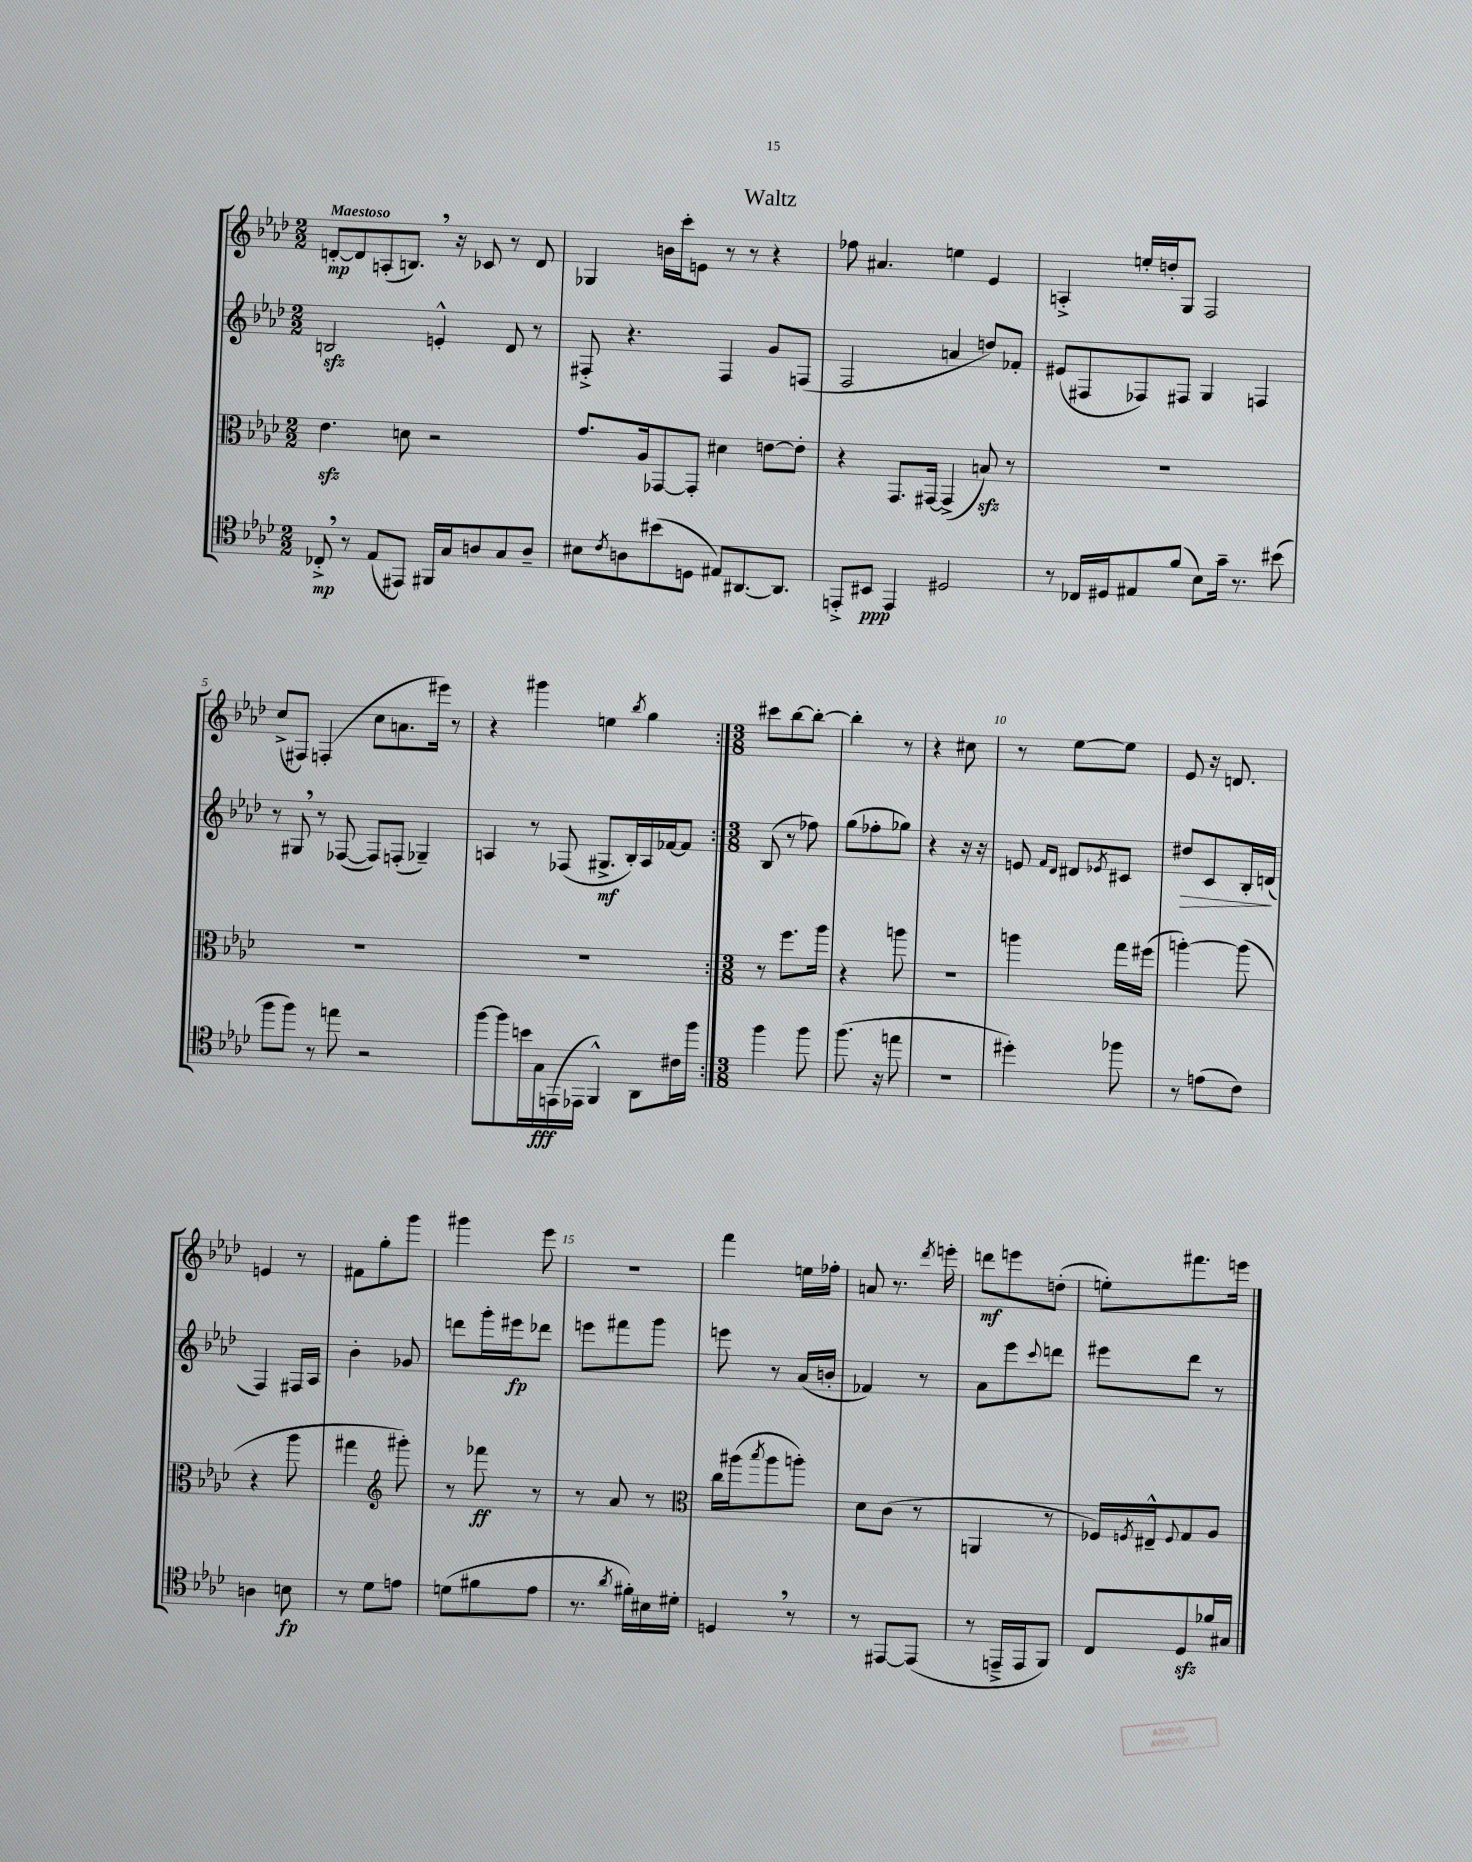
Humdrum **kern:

**kern	**kern	**kern	**kern
*staff4	*staff3	*staff2	*staff1
*clefC4	*clefC3	*clefG2	*clefG2
*k[b-e-a-d-]	*k[b-e-a-d-]	*k[b-e-a-d-]	*k[b-e-a-d-]
*M2/2	*M2/2	*M2/2	*M2/2
8C-'^	4.e-	2B	[8d'
8r	.	.	8d]
(8E-	.	.	(8A'
8EE#)	8d	.	8.B)
16FF#	2r	4e'^^	.
16G	.	.	16r
8A	.	.	8c-
8G	.	8d-	8r
8A~	.	8r	8d
=	=	=	=
8B#	8.g	8F#'^	4G-
8qc	.	.	.
8A	.	4.r	.
.	16A-	.	.
(8b#	[8GG-	.	16b
.	.	.	16ccc'
8D	8GG-']	.	8e
8E#)	4d#	4F#	8r
[8.AA#	.	.	8r
.	[8e	8g	4r
8.AA#]	.	.	.
.	8e']	(8F	.
=	=	=	=
8EE'^	4r	2F	8ff-
8BB#	.	.	4.a#
4EE	8.GG	.	.
.	[16GG#	.	.
2D#	(4GG#^]	4a	4ee
.	8B)	8dd)	4e-
.	8r	8f-'	.
=	=	=	=
8r	1r	(8e#	4A'^
16C-	.	8F#	.
16D#	.	.	.
8E#	.	8F-)	16ee'
.	.	.	16dd'
(8f	.	8F#	8G
8B-)	.	4G	2F
16g~	.	.	.
8.r	.	.	.
.	.	4F	.
(8b#	.	.	.
=	=	=	=
8ff	1r	8r	(8cc^
8ff)	.	8G#	8F#)
8r	.	8r	(4F'
8ee	.	([8F-	.
2r	.	8F-])	8cc
.	.	(8F'	8.a
.	.	4G-~)	.
.	.	.	16eee#)
.	.	.	8r
=	=	=	=
[8ff	1r	4A	4r
8ff]	.	.	.
16b	.	8r	4ggg#
16G	.	.	.
(16EE	.	(8F-	.
16EE-	.	.	.
4FF^^)	.	8.G#^	4ee
.	.	16B-')	.
.	.	.	8qbb-
8AA-	.	16A	4gg
.	.	[16f-	.
16c#	.	8f-]	.
16ff	.	.	.
=:|!	=:|!	=:|!	=:|!
*M3/8	*M3/8	*M3/8	*M3/8
4ff	8r	(8B-	8ccc#
.	8.ff	8r	[8bb-
8ff	.	8ff-)	8bb-'_
.	16aa-	.	.
=	=	=	=
(8.ff	4r	(8gg	4bb-']
.	.	8ff-'	.
16r	.	.	.
8ee	8aa	8gg-)	8r
=	=	=	=
4.r	4.r	4r	4r
.	.	16r	8cc#
.	.	16r	.
=	=	=	=
4dd#')	4aa	8e	8r
.	.	16qqf	.
.	.	16qqd-	.
.	.	8d#	[8ee-
.	.	8qe-	.
8ff-	16gg	8c#	8ee-]
.	(16ff#	.	.
=	=	=	=
8r	[4aa')	8dd#	8e-
(8e	.	8c	16r
.	.	.	8.d
8c)	(8aa]	16B-'	.
.	.	(16d	.
=	=	=	=
4A	4r	4F)	4e
8B	8aa-	16F#	8r
.	.	16A-	.
=	=	=	=
8r	4gg#	4b-'	8f#
8d-	.	.	8gg'
*	*clefG2	*	*
8e	8ggg#')	8g-	8ggg
=	=	=	=
(8d	8r	8ddd	4ggg#
8f#	8fff-	16ggg'	.
.	.	16eee#	.
8e-	8r	8ddd-	8eee-
=	=	=	=
8.r	8r	8eee	4.r
.	8a-	8fff#	.
8qa-	.	.	.
16f#')	.	.	.
16B#	8r	8ggg	.
16d#'	.	.	.
=	=	=	=
*	*clefC3	*	*
4D	16cc	8eee	4fff
.	(16aa#	.	.
.	8qbb-	.	.
.	8aa#	8r	.
8r	8aa')	(16a-	16ee
.	.	16b'	16ff-'
=	=	=	=
8r	8d-	4f-)	8a
[8EE#	(8c	.	8.r
(8EE#]	8r	8r	.
.	.	.	8qddd-
.	.	.	16eee'
=	=	=	=
8r	4AA	8a-	8ddd
16EE~^	.	8eee-	8eee
16EE	.	.	.
.	.	8qqccc	.
8FF)	8r	8ddd	(8dd'
=	=	=	=
8C	16F-)	8eee#	8ee')
.	8qF	.	.
.	16E#~^^	.	.
.	8qqF	.	.
8D-	8G	8ddd-	8.fff#
16f-	8A-	8r	.
16G#	.	.	16eee
==	==	==	==
*-	*-	*-	*-
